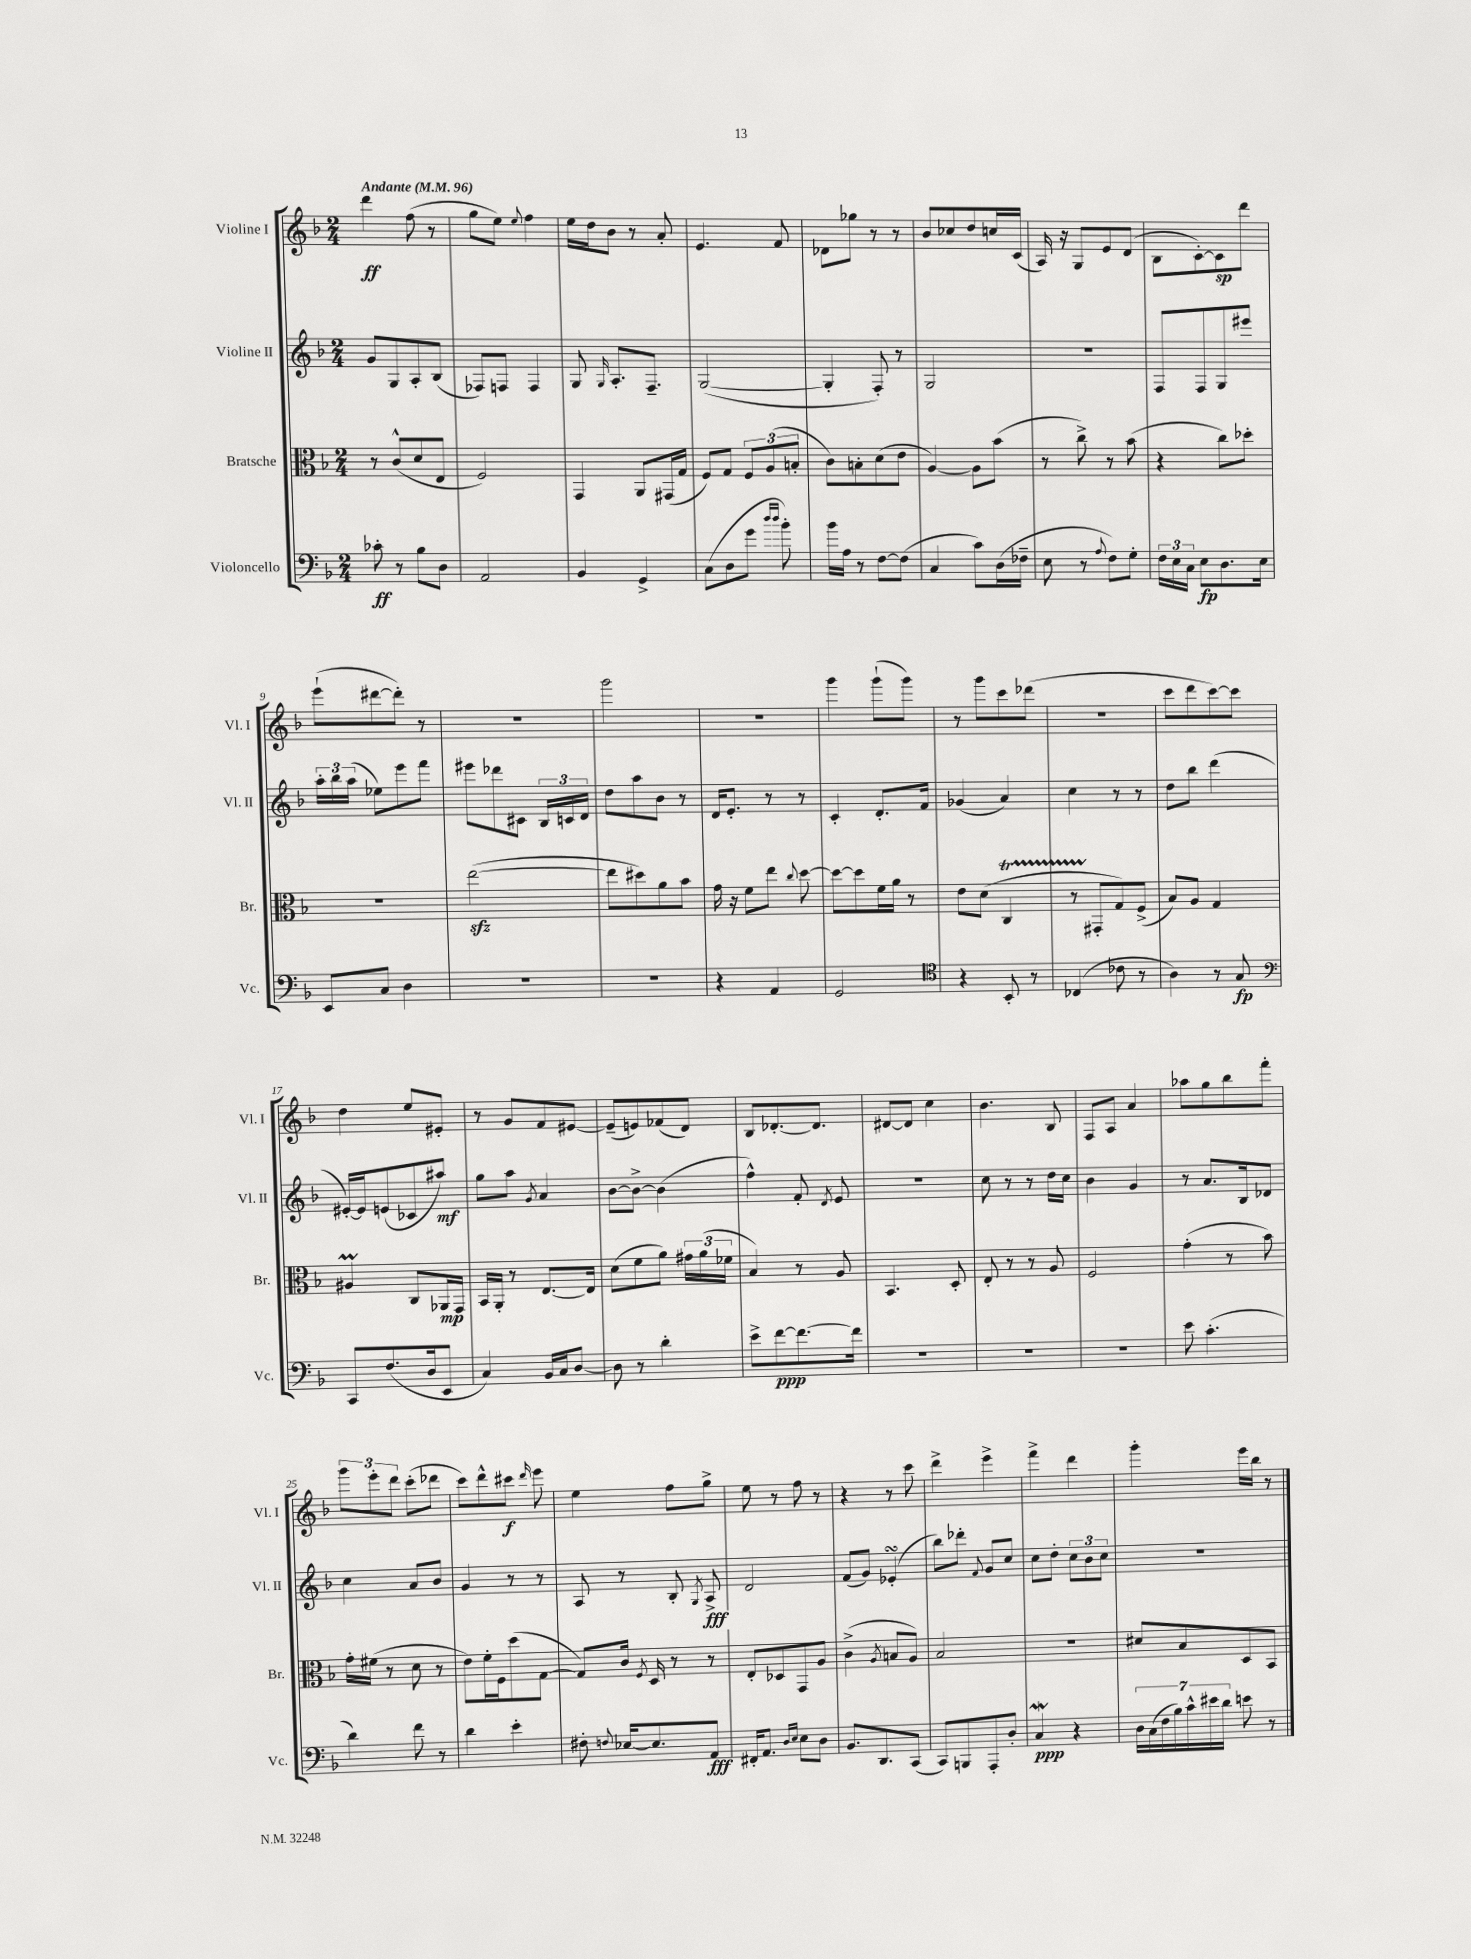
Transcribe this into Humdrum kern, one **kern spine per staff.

**kern	**kern	**kern	**kern
*staff4	*staff3	*staff2	*staff1
*clefF4	*clefC3	*clefG2	*clefG2
*k[b-]	*k[b-]	*k[b-]	*k[b-]
*M2/4	*M2/4	*M2/4	*M2/4
*MM96	*MM96	*MM96	*MM96
8c-'	8r	8g	4ddd
8r	(8c^^	8G	.
8B-	8d	8A'	(8ff
8D	8E	(8B-	8r
=	=	=	=
2AA	2F)	8F-)	8gg
.	.	8F	8ee)
.	.	.	8qqee
.	.	4F	4ff
=	=	=	=
4BB-	4GG	8G	16ee
.	.	.	16dd
.	.	16qqG	.
.	.	8.A'	8b-
4GG^	8AA	.	8r
.	.	8.F~	.
.	(16GG#	.	8a'
.	16G	.	.
=	=	=	=
(8C	8F)	([2G	4.e
8D	8G	.	.
8g	12F	.	.
.	(12A	.	.
16qqdd	.	.	.
16qqdd	.	.	.
8b-')	.	.	8f
.	12B'	.	.
=	=	=	=
16b-	8c)	4G']	8d-
16A	.	.	.
8r	8B'	.	8gg-
[8F	(8d	8F')	8r
(8F]	8e	8r	8r
=	=	=	=
4C	[4A)	2G	8b-
.	.	.	8cc-
8c)	8A]	.	8dd
(16D	(8b-	.	16cc
16F-~	.	.	(16c
=	=	=	=
8E	8r	2r	16A)
.	.	.	16r
8r	8cc^)	.	8G
8qqA	.	.	.
8F)	8r	.	8e
8G'	(8b-	.	(8d
=	=	=	=
24F	4r	8F	8B-
24E	.	.	.
24C	.	.	.
8E	.	8F	[8c')
8.D	8cc)	8G	8c]
.	8dd-'	8eee#	8ddd
16E	.	.	.
=	=	=	=
8EE	2r	24aa'	(8eee`
.	.	24bb-	.
.	.	(24aa	.
8C	.	8ee-)	[8ddd#
4D	.	8eee	8ddd#'])
.	.	8fff	8r
=	=	=	=
2r	([2ee	8eee#	2r
.	.	8ddd-	.
.	.	8c#	.
.	.	24B-	.
.	.	24c	.
.	.	24d	.
=	=	=	=
2r	8ee]	8dd	2ggg
.	8dd#)	8aa	.
.	8a	8b-	.
.	8b-	8r	.
=	=	=	=
4r	16g	16d	2r
.	16r	8.e'	.
.	8f	.	.
4AA	8ee	8r	.
.	8qqcc	.	.
.	[8dd	8r	.
=	=	=	=
2GG	8dd_	4c'	4ggg
.	8dd]	.	.
.	16f	8.d'	(8ggg`
.	16a	.	.
.	8r	.	8ggg)
.	.	16f	.
=	=	=	=
*clefC4	*	*	*
4r	8e	(4g-	8r
.	(8d	.	8ggg
8BB-'	4C	4a)	8ccc
8r	.	.	(8ddd-
=	=	=	=
(4C-	8r	4cc	2r
.	8GG#'	.	.
8c-	8G)	8r	.
8r	(8F^	8r	.
=	=	=	=
4A)	8B-)	8dd	8ccc
.	8A	8bb-	8ddd
8r	4G	(4ddd	[8ccc)
8G	.	.	8ccc]
=	=	=	=
*clefF4	*	*	*
8CC	4A#	[16e#')	4dd
.	.	16e#]	.
(8.F	.	(8e	.
.	8C	8c-	8ee
16D	.	.	.
8EE	16AA-	8aa#)	8e#'
.	16GG	.	.
=	=	=	=
4C)	16BB-	8gg	8r
.	16AA'	.	.
.	8r	8aa	8g
.	.	8qg	.
16BB-	[8.E	4a	8f
16C	.	.	.
[8D	.	.	[8e#
.	16E]	.	.
=	=	=	=
8D]	(8d	[8b-	(8e#~]
8r	8f	8b-^_	8e)
4d'	8a)	(4b-]	(8f-
.	24g#	.	8d)
.	(24a	.	.
.	24f-	.	.
=	=	=	=
8e^	4B-)	4ff^^)	8B-
[8f	.	.	[8.d-'
8.f_	8r	8f'	.
.	.	.	8.d-]
.	.	8qd	.
.	8A	8e	.
16f]	.	.	.
=	=	=	=
2r	4.BB-	2r	[8d#
.	.	.	8d#]
.	.	.	4cc
.	8D'	.	.
=	=	=	=
2r	8E'	8cc	4.b-
.	8r	8r	.
.	8r	8r	.
.	8A	16dd	8B-
.	.	16cc	.
=	=	=	=
2r	2F	4b-	8F
.	.	.	8A
.	.	4g	4a
=	=	=	=
8e	(4g'	8r	8aa-
(4.c'	.	8.a	8gg
.	8r	.	8bb-
.	.	16B-	.
.	8b-)	8d-	8fff'
=	=	=	=
4d)	16g'	4cc	12ggg
.	(16f#	.	.
.	.	.	12eee'
.	8r	.	.
.	.	.	12ddd
8f	8d	8a	(8ccc'
8r	8r	8b-	8ddd-
=	=	=	=
4d	8e)	4g	8ccc)
.	16f'	.	8ddd^^
.	16F	.	.
4e'	(8dd	8r	8ccc#
.	.	.	16qqddd
.	[8G	8r	8eee
=	=	=	=
8F#'	8G])	8A	4ee
8qqF	.	.	.
[16E-	16c	8r	.
.	8qF	.	.
8.E-]	16D	.	.
.	8r	8B-'	8ff
.	.	8qG	.
8AA	8r	8A^	8gg^
=	=	=	=
16FF#'	8E'	2d	8ee
8.AA	.	.	.
.	8D-	.	8r
16qqD	.	.	.
16qqE	.	.	.
8E	8GG	.	8ff
8D	8A	.	8r
=	=	=	=
8.BB-	(4c^	(8f	4r
.	.	8g)	.
8.DD	.	.	.
.	8qA	.	.
.	8B	(4e-'	8r
(8CC	8A)	.	8ccc
=	=	=	=
8CC)	2B-	8bb-)	4ddd^
8BBB	.	8ddd-'	.
.	.	8qqf	.
8AAA'	.	8g	4eee^
8D'	.	8cc	.
=	=	=	=
4C	2r	8cc	4fff^
.	.	8dd'	.
4r	.	12cc	4ddd
.	.	12b-	.
.	.	12cc	.
=	=	=	=
28D	8d#	2r	4ggg'
(28C	.	.	.
28F	.	.	.
28B-)	.	.	.
.	8B-	.	.
28c^^	.	.	.
28e#	.	.	.
28d	.	.	.
8e	8D	.	16eee
.	.	.	16bb-
8r	8BB-	.	8r
==	==	==	==
*-	*-	*-	*-
